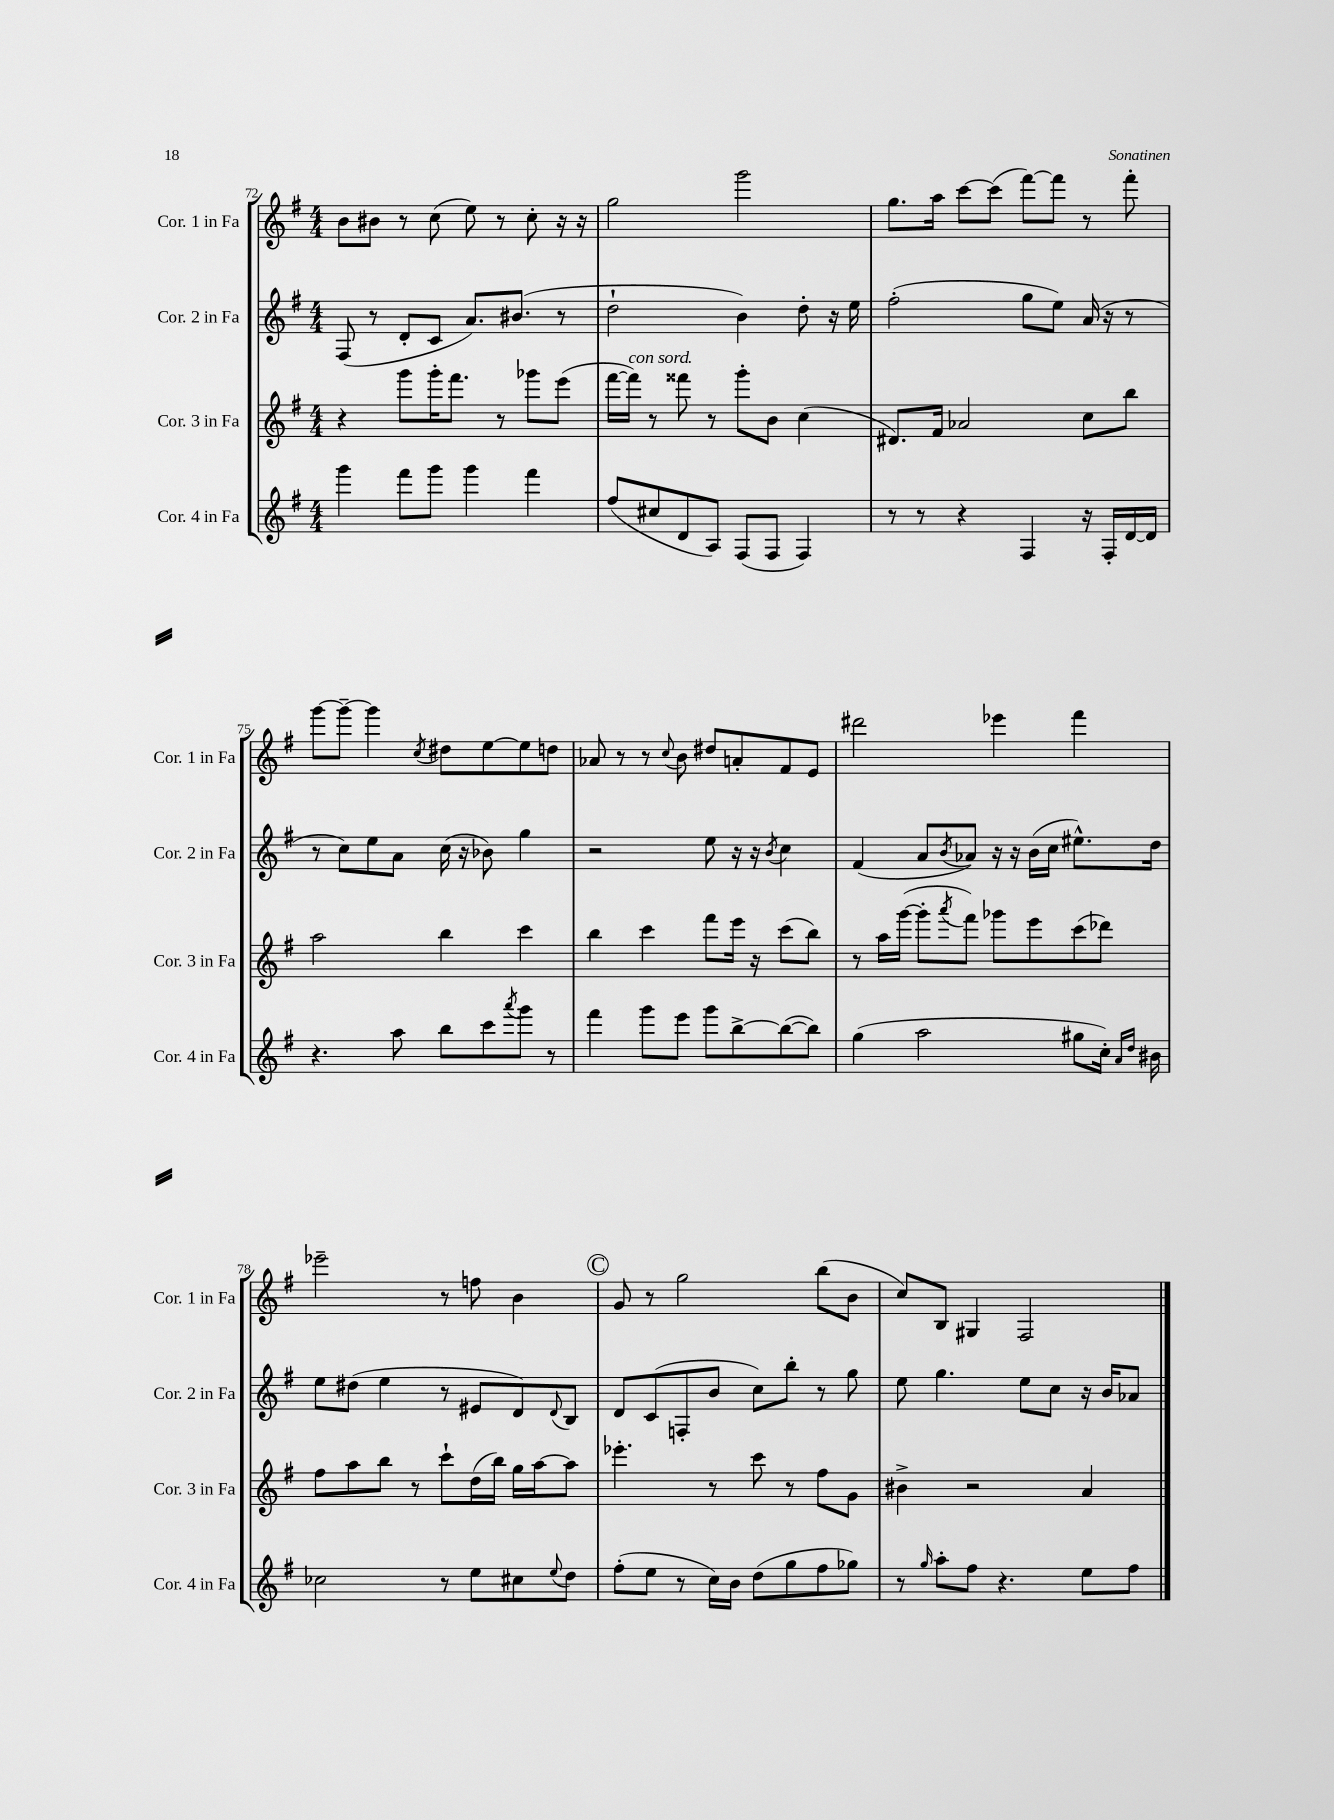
<<
\new StaffGroup <<
\new Staff = "s0" \with { instrumentName = "Cor. 1 in Fa" shortInstrumentName = "Cor. 1 in Fa" } {
    \clef treble \key g \major \numericTimeSignature \time 4/4
    b'8 bis'8 r8 c''8( e''8) r8 c''8-. r16 r16 |
    g''2 g'''2 |
    g''8. a''16 c'''8~ c'''8( fis'''8~) fis'''8 r8 fis'''8-. |
    g'''8~ g'''8~-- g'''4 \acciaccatura { c''8 } dis''8 e''8~ e''8 d''8 |
    aes'8 r8 r8 \appoggiatura { c''8 } b'8 dis''8 a'8-. fis'8 e'8 |
    dis'''2 ees'''4 fis'''4 |
    ees'''2-- r8 f''8 b'4 |
    \mark \markup { \circle "C" } g'8 r8 g''2 b''8( b'8 |
    c''8) b8 gis4 fis2 \bar "|." |
}
\new Staff = "s1" \with { instrumentName = "Cor. 2 in Fa" shortInstrumentName = "Cor. 2 in Fa" } {
    \clef treble \key g \major \numericTimeSignature \time 4/4
    fis8( r8 d'8-. c'8 a'8.) bis'8.( r8 |
    d''2-! b'4) d''8-. r16 e''16 |
    fis''2-.( g''8 e''8) a'16( r16 r8 |
    r8 c''8) e''8 a'8 c''16( r16 bes'8) g''4 |
    r2 e''8 r16 r16 \acciaccatura { b'8 } c''4 |
    fis'4( a'8 \acciaccatura { b'8 } aes'8) r16 r16 b'16( c''16 eis''8.-^) d''16 |
    e''8 dis''8( e''4 r8 eis'8 d'8) \appoggiatura { d'8 } b8 |
    \mark \markup { \circle "C" } d'8 c'8( f8-. b'8 c''8) b''8-. r8 g''8 |
    e''8 g''4. e''8 c''8 r16 b'16 aes'8 \bar "|." |
}
\new Staff = "s2" \with { instrumentName = "Cor. 3 in Fa" shortInstrumentName = "Cor. 3 in Fa" } {
    \clef treble \key g \major \numericTimeSignature \time 4/4
    r4 g'''8 g'''16-. fis'''8. r8 ges'''8 e'''8( |
    fis'''16~ fis'''16^\markup { \italic "con sord." }) r8 fisis'''8 r8 g'''8-. b'8 c''4( |
    dis'8.) fis'16 aes'2 c''8 b''8 |
    a''2 b''4 c'''4 |
    b''4 c'''4 fis'''8 e'''16 r16 c'''8( b''8) |
    r8 a''16 g'''16~( g'''8-. \acciaccatura { a'''8 } fis'''8) ges'''8 e'''8 c'''8( des'''8) |
    fis''8 a''8 b''8 r8 c'''8-! d''16( b''16) g''16 a''16~ a''8 |
    \mark \markup { \circle "C" } ees'''4.-. r8 c'''8 r8 fis''8 g'8 |
    bis'4-> r2 a'4 \bar "|." |
}
\new Staff = "s3" \with { instrumentName = "Cor. 4 in Fa" shortInstrumentName = "Cor. 4 in Fa" } {
    \clef treble \key g \major \numericTimeSignature \time 4/4
    g'''4 fis'''8 g'''8 g'''4 fis'''4 |
    fis''8( cis''8 d'8 a8) fis8( fis8 fis4) |
    r8 r8 r4 fis4 r16 fis16-. d'16~ d'16 |
    r4. a''8 b''8 c'''8 \acciaccatura { a'''8 } g'''8 r8 |
    fis'''4 g'''8 e'''8 g'''8 b''8~-> b''8~( b''8) |
    g''4( a''2 gis''8 c''16-.) \grace { a'16 d''16 } bis'16 |
    ces''2 r8 e''8 cis''8 \appoggiatura { e''8 } d''8 |
    \mark \markup { \circle "C" } fis''8-.( e''8 r8 c''16) b'16 d''8( g''8 fis''8 ges''8) |
    r8 \grace { g''16 } a''8-. fis''8 r4. e''8 fis''8 \bar "|." |
}
>>
>>
\layout { \context { \Score currentBarNumber = #72 } }
